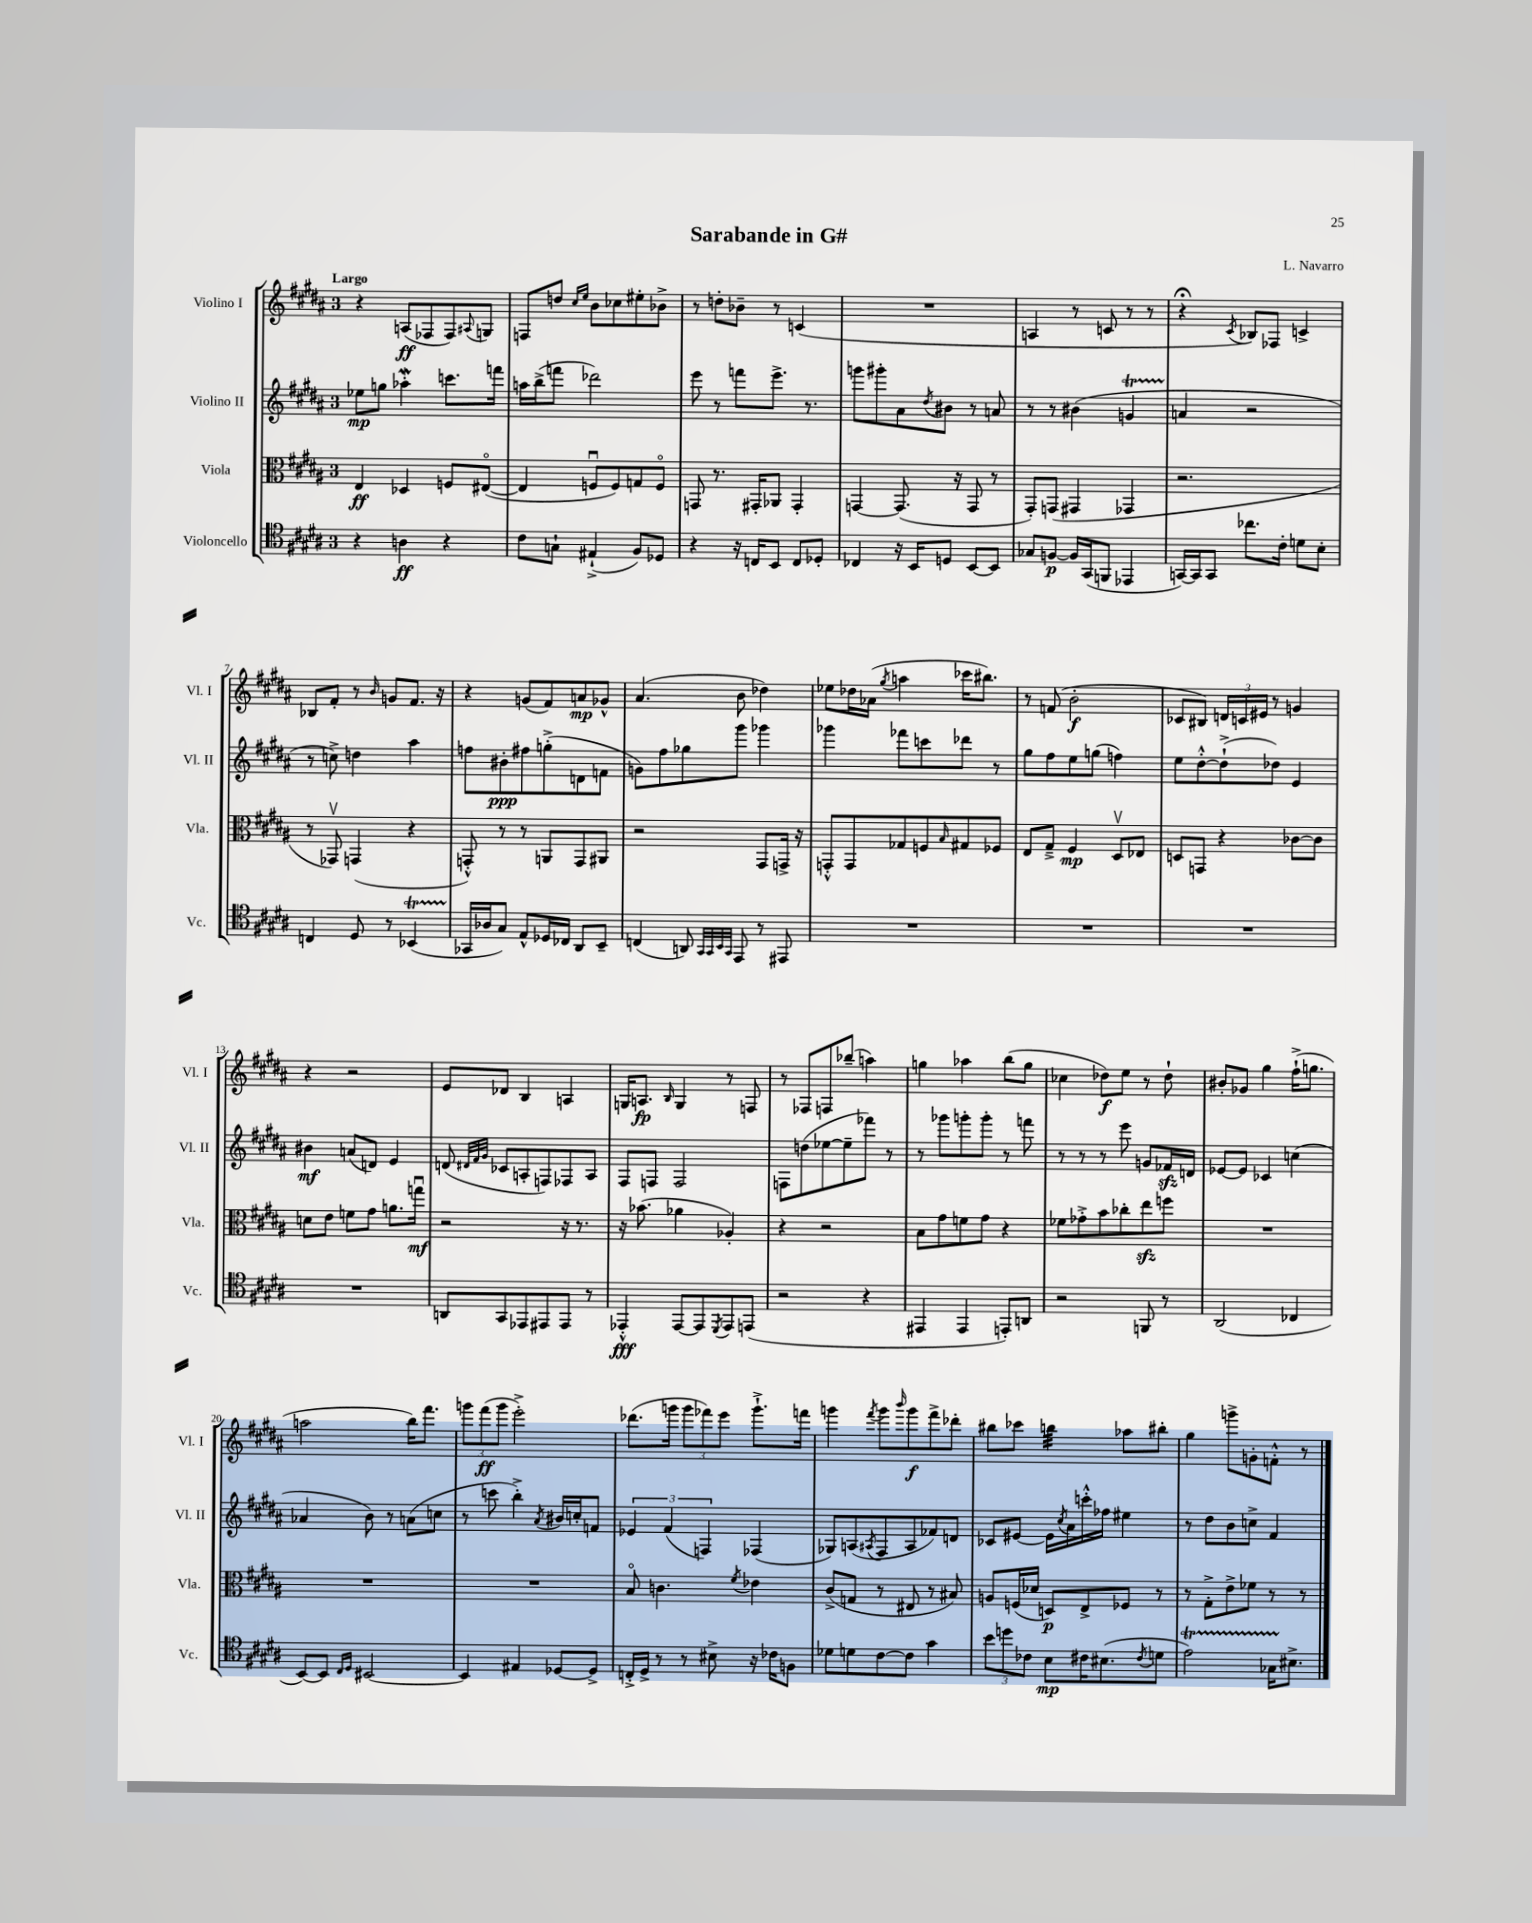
\header { title = "Sarabande in G#" composer = "L. Navarro" }
<<
\new StaffGroup <<
\new Staff = "s0" \with { instrumentName = "Violino I" shortInstrumentName = "Vl. I" } {
    \clef treble \key b \major \once \override Staff.TimeSignature.style = #'single-digit \time 3/4 \tempo "Largo"
    r4 a8\ff( fes8 fes8) \appoggiatura { ais8 } g8 |
    f8 d''8 \grace { cis''16 e''16 } b'8 ces''8 eis''8-. bes'8-> |
    r8 d''8-. bes'8-- r8 c'4( |
    R2. |
    a4 r8 c'8 r8 r8 |
    r4\fermata \acciaccatura { cis'8 } bes8) fes8 c'4-> |
    bes8 fis'8-. r8 \grace { b'16 } g'8 fis'8. r16 |
    r4 g'8( fis'8) a'8\mp ges'8-^ |
    ais'4.( b'8 des''4) |
    ees''8 des''16 aes'16( \acciaccatura { gis''8 } a''4 ces'''16 bis''8.) |
    r8 f'8( b'2-.\f |
    ces'8 bis8) \tuplet 3/2 { d'16 c'16 eis'16 } r8 g'4 |
    r4 r2 |
    e'8 des'8 b4 a4 |
    g16 a8.\fp \grace { b16 } g4 r8 f8 |
    r8 fes8 f8 bes''8--( a''4) |
    g''4 aes''4 b''8( g''8 |
    ces''4 des''8\f) e''8 r8 des''8-! |
    bis'8-. ges'8 gis''4 fis''16-!->( g''8. |
    a''2 b''16) fis'''8. |
    \tuplet 3/2 { g'''8 fis'''8\ff( g'''8 } e'''2-.->) |
    des'''8.( g'''16 \tuplet 3/2 { g'''8 fes'''8) e'''8 } g'''8.-!-> f'''16 |
    g'''4 \acciaccatura { fis'''8 } g'''8 \grace { b'''16 } g'''8\f fis'''8-> des'''8-. |
    bis''8 ces'''8 b''4:32 aes''8 bis''8-. |
    gis''4 g'''8-> g'8-. f'8-.-^ r8 \bar "|." |
}
\new Staff = "s1" \with { instrumentName = "Violino II" shortInstrumentName = "Vl. II" } {
    \clef treble \key b \major \once \override Staff.TimeSignature.style = #'single-digit \time 3/4
    ees''8\mp g''8 aes''4-.\mordent c'''8. f'''16 |
    a''16 b''16->( f'''8 des'''2) |
    e'''8 r8 f'''8 e'''8.-> r8. |
    g'''8 gis'''8-. ais'8 \acciaccatura { dis''8 } bis'8 r8 a'8 |
    r8 r8 bis'4( g'4\startTrillSpan |
    a'4\stopTrillSpan r2 |
    r8 c''8->) d''4 ais''4 |
    f''8 bis'8-.\ppp fis''8 g''8-.->( d'8 f'8 |
    g'8) fis''8 ges''8 gis'''8 ges'''4 |
    ges'''4 fes'''8 c'''8 des'''8 r8 |
    gis''8 fis''8 e''8 g''8( f''4) |
    e''8 dis''8~-.-^ dis''8-!->( des''8) e'4 |
    bis'4\mf a'8( d'8) e'4 |
    d'8( \grace { dis'32 fis'32 gis'32 } ces'8 a8-. f8) fes8 a8 |
    fis8 f8 f2 |
    f8 d''8( ees''8~ ees''8-- fes'''8) r8 |
    r8 ges'''8 g'''8-. g'''8-. r8 f'''8 |
    r8 r8 r8 e'''8 g'8 fes'16\sfz d'16 |
    ees'8~ ees'8 ces'4 c''4( |
    aes'4 b'8) r8 a'8( c''8 |
    r8 c'''8 b''4-.->) \acciaccatura { ais'8 } bis'16 c''16-. f'8 |
    \tuplet 3/2 { ees'4 fis'4( f4) } fes4( |
    ges8) a8( \acciaccatura { ais8 } fis8 ais8 fes'8) d'8 |
    ces'8 eis'8~ eis'16 \acciaccatura { cis''8 } ais'16 c'''16-.-^ fes''16 eis''4 |
    r8 dis''8 b'8 c''8-> fis'4 \bar "|." |
}
\new Staff = "s2" \with { instrumentName = "Viola" shortInstrumentName = "Vla." } {
    \clef alto \key b \major \once \override Staff.TimeSignature.style = #'single-digit \time 3/4
    e4\ff des4 f8 eis8~\flageolet( |
    eis4 f8\downbow f8) g8 f8\flageolet |
    g,8 r8. gis,16-. aes,8 gis,4-. |
    g,4~ g,8.( r16 g,8 r8 |
    gis,8-.) g,8( gis,4 ges,4 |
    r2. |
    r8 ges,8\upbow) g,4( r4 |
    g,8-.-^) r8 r8 a,8 g,8 ais,8 |
    r2 gis,8 g,16-> r16 |
    g,8-.-^ g,8 ges8 f8 \grace { b16 } gis8 fes8 |
    e8 gis8---> fis4\mp dis8\upbow ees8 |
    d8 g,8 r4 ces'8~ ces'8 |
    d'8 e'8 f'8 gis'8 a'8. g''16\downbow\mf |
    r2 r16 r8. |
    r16 bes'8.( aes'4 aes4-.) |
    r4 r2 |
    b8 gis'8 f'8 gis'8 r4 |
    fes'8 ges'8-.-> b'8 ces''8-. e''8\sfz f''8 |
    R2. |
    R2. |
    R2. |
    b8\flageolet c'4. \acciaccatura { fis'8 } ees'4 |
    cis'8->( g8 r8 eis8 r8 bis8) |
    a8 f16( des'16 d8\p) e8-> fes8 r8 |
    r8 gis8-.-> e'8-> fes'8 r8 r8 \bar "|." |
}
\new Staff = "s3" \with { instrumentName = "Violoncello" shortInstrumentName = "Vc." } {
    \clef tenor \key b \major \once \override Staff.TimeSignature.style = #'single-digit \time 3/4
    r4 a4\ff r4 |
    cis'8 g8-! eis4-!->( fis8) des8 |
    r4 r16 c16 b,8 c8 des8-. |
    ces4 r16 b,16 d8 b,8~ b,8 |
    ges8 f8~\p f16 gis,16( f,8 ees,4 |
    g,16~) g,16 g,8 ces''8. cis'16-. d'8 b8-. |
    c4 dis8 r8 bes,4\startTrillSpan( |
    ges,16\stopTrillSpan aes16 gis8) e8-^ des16 ces16 ais,8 b,8-- |
    c4( a,8) \grace { gis,32 gis,32 b,32 gis,32 } e,8 r8 eis,8 |
    R2. |
    R2. |
    R2. |
    R2. |
    a,8 gis,8 ees,8 eis,8 eis,8 r8 |
    ees,4-.-^\fff ees,8~ ees,8 \acciaccatura { dis,8 } ees,8 e,8( |
    r2 r4 |
    eis,4 eis,4 e,8-.) a,8 |
    r2 f,8 r8 |
    ais,2( ces4 |
    b,8~) b,8 \grace { cis16 dis16 } bis,2~ |
    bis,4 eis4 des8~ des8-> |
    c16-.-> dis16-> r8 r8 bis8-> r16 ces'16 f8 |
    des'8 d'8 cis'8~ cis'8 gis'4 |
    \tuplet 3/2 { b'8 d''8 ces'8 } b8\mp cis'16 bis8.( \acciaccatura { cis'8 } d'8 |
    e'2\startTrillSpan) ges16 bis8.->\stopTrillSpan \bar "|." |
}
>>
>>
